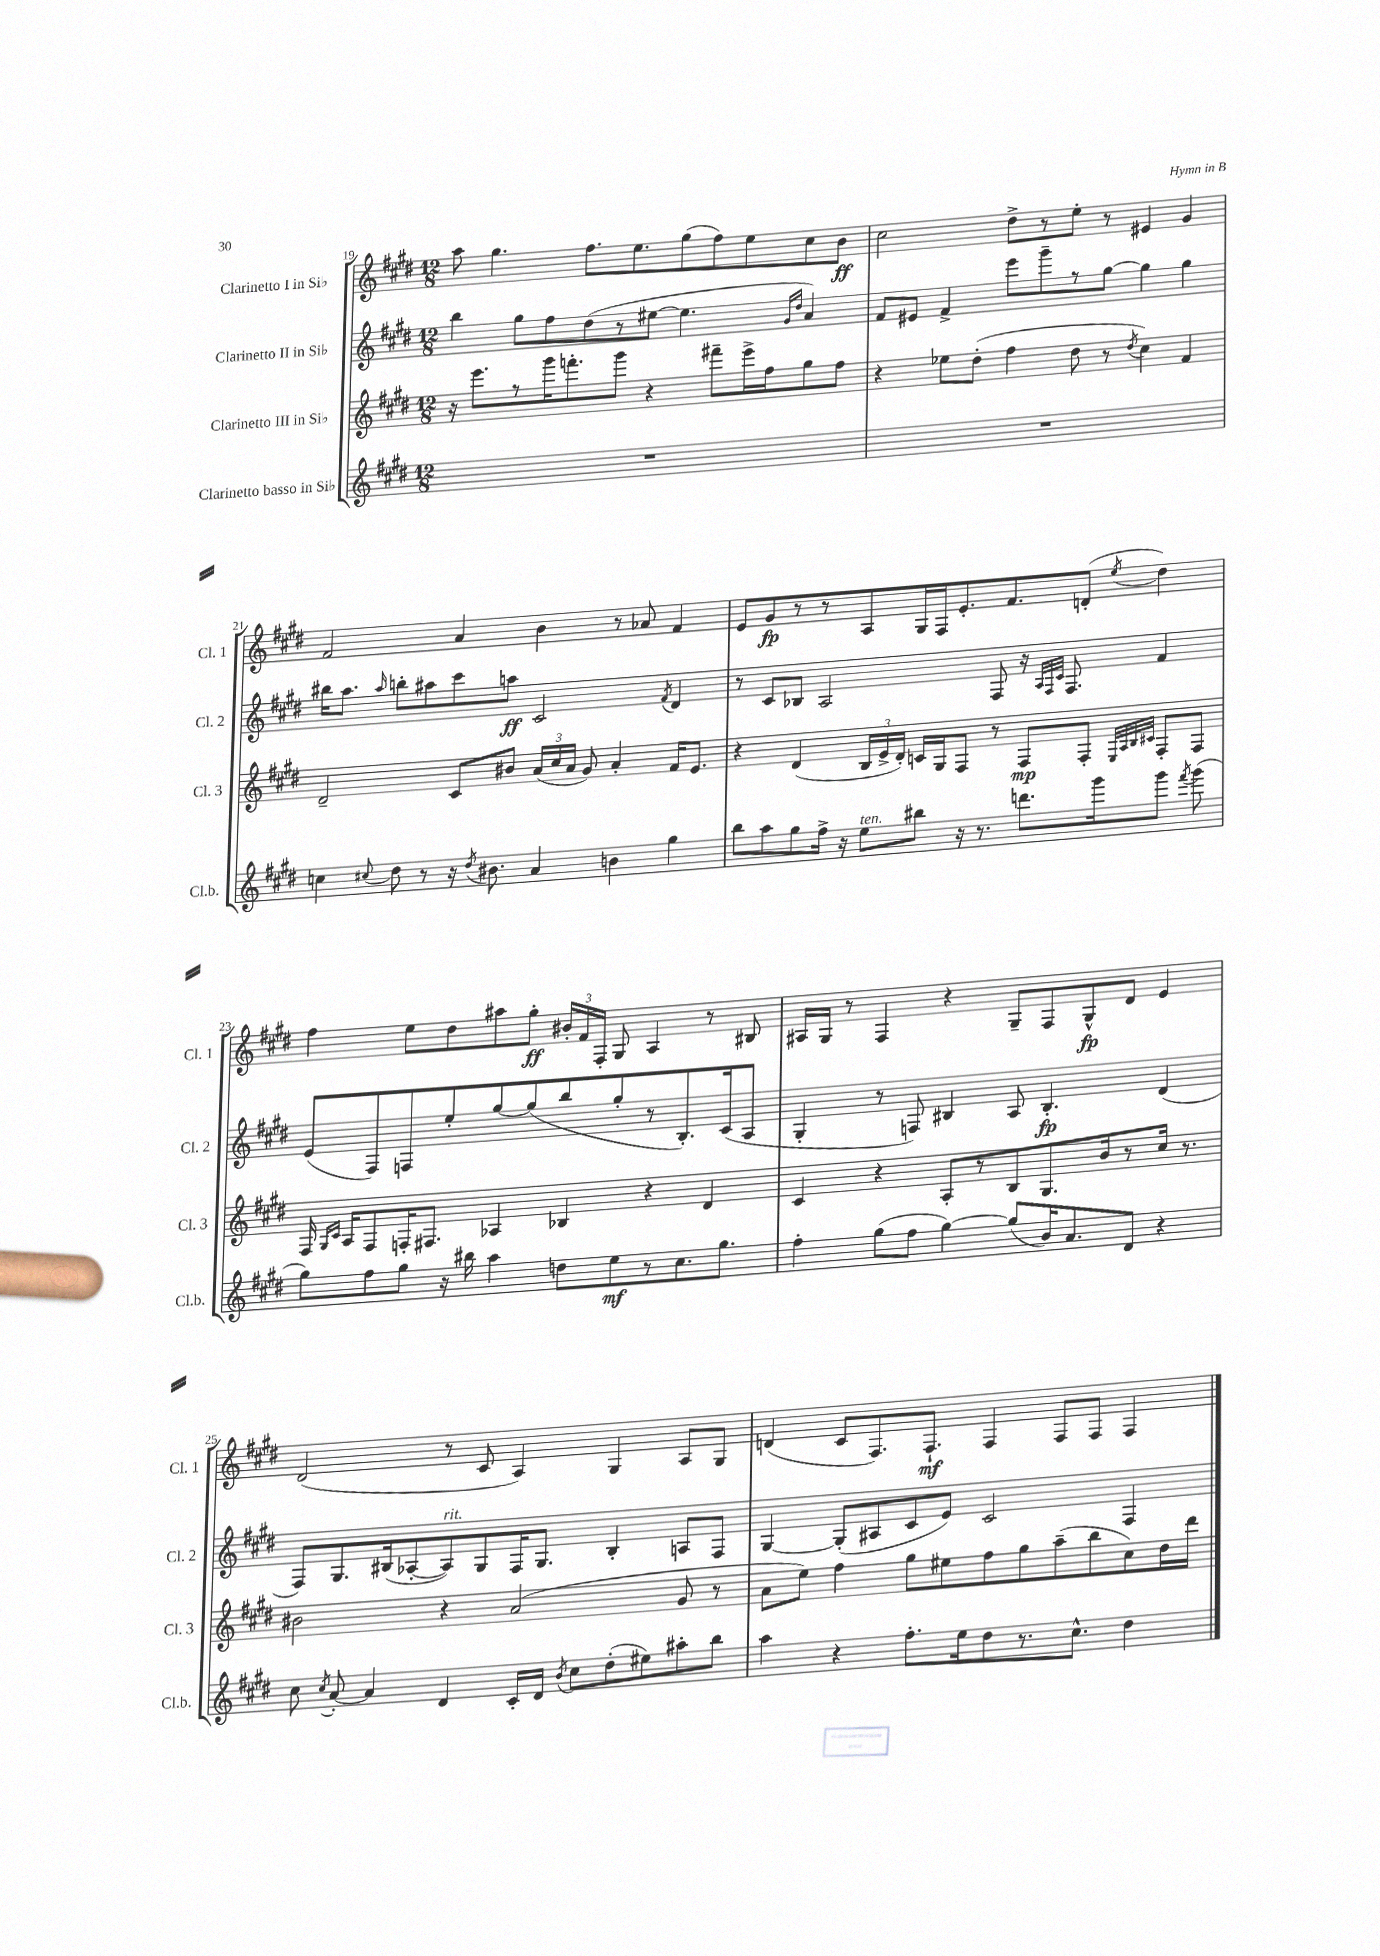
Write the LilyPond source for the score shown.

<<
\new StaffGroup <<
\new Staff = "s0" \with { instrumentName = "Clarinetto I in Sib" shortInstrumentName = "Cl. 1" } {
    \clef treble \key e \major \numericTimeSignature \time 12/8
    \autoBeamOff a''8 gis''4. fis''8.[ e''8. gis''8( fis''8) e''8 cis''8 b'8]\ff |
    cis''2 dis''8[-> r8 e''8]-. r8 eis'4 gis'4 |
    fis'2 a'4 b'4 r8 aes'8 fis'4 |
    e'8[ gis'8\fp r8 r8 a8 gis16 fis16 e'8.-. fis'8. d'8]-.( \acciaccatura { e''8 } dis''4) |
    fis''4 e''8[ dis''8 ais''8 gis''8]-.\ff \tuplet 3/2 { bis'16[-. fis'16 fis16]-. } gis8 a4 r8 bis8 |
    ais16[ gis16] r8 fis4 r4 gis8[-- fis8 gis8-^\fp dis'8] e'4 |
    dis'2( r8 cis'8 a4) gis4 a8[ gis8] |
    d'4( cis'8[ fis8.) fis8.]-!\mf fis4 fis8[ fis8] fis4 \bar "|." |
}
\new Staff = "s1" \with { instrumentName = "Clarinetto II in Sib" shortInstrumentName = "Cl. 2" } {
    \clef treble \key e \major \numericTimeSignature \time 12/8
    \autoBeamOff b''4 gis''8[ fis''8 dis''8( r8 eis''8]~ eis''4. \grace { gis'16[ dis''16] } a'4) |
    fis'8[ eis'8] fis'4-> e'''8[ gis'''8-- r8 gis''8]~ gis''4 gis''4 |
    bis''16[ a''8.] \grace { a''16 } b''8[-. ais''8 cis'''8 a''8]\ff cis'2 \acciaccatura { fis'8 } dis'4 |
    r8 cis'8[ bes8] a2 fis8 r16 \grace { a32[ fis32 cis'32] } fis8. fis'4 |
    e'8[( fis8) f8 e''8-. gis''8~ gis''8( b''8 gis''8-. r8 b8.-.) cis'16( a8] |
    gis4-. r8 f8) bis4 a8 bis4.-.\fp dis'4( |
    fis8[) gis8. bis16( aes8~-. aes8^\markup { \italic "rit." }) gis8 fis16 gis8.] bis4-. a8[ fis8] |
    gis4~ gis8[-.( ais8 cis'8 e'8]) cis'2 fis4 \bar "|." |
}
\new Staff = "s2" \with { instrumentName = "Clarinetto III in Sib" shortInstrumentName = "Cl. 3" } {
    \clef treble \key e \major \numericTimeSignature \time 12/8
    \autoBeamOff r16 e'''8.[ r8 gis'''16 f'''8.-. gis'''8] r4 fis'''8[-- e'''16-> fis''16 gis''8 fis''8] |
    r4 ees''8[ dis''8]-.( fis''4 dis''8 r8 \acciaccatura { dis''8 } cis''4) fis'4 |
    dis'2-- cis'8[ bis'8] \tuplet 3/2 { a'16[( cis''16 a'16] } gis'8) a'4-. fis'16[ e'8.] |
    r4 dis'4( \tuplet 3/2 { b16[ e'16-> dis'16]-.) } c'16[ gis16 fis8] r8 fis8[\mp fis8]-. \grace { e32[ a32 b32 cis'32] } fis8[-. fis8] |
    fis16 \grace { gis16[ cis'16] } a16[ fis8 f16-. fis8.] aes4 bes4 r4 dis'4 |
    cis'4 r4 a8[-. r8 b8 gis8. b'16 r8 cis''16] r8. |
    bis'2 r4 a'2( gis'8 r8 |
    a'8[ e''8]) fis''4 gis''8[ eis''8 fis''8 gis''8 a''8--( b''8 cis''8) dis''16 dis'''16] \bar "|." |
}
\new Staff = "s3" \with { instrumentName = "Clarinetto basso in Sib" shortInstrumentName = "Cl.b." } {
    \clef treble \key e \major \numericTimeSignature \time 12/8
    \autoBeamOff R1. |
    R1. |
    c''4 \appoggiatura { cis''8 } dis''8 r8 r16 \acciaccatura { dis''8 } bis'8. a'4 b'4 gis''4 |
    b''8[ a''8 gis''8 fis''16]-> r16 e''8[^\markup { \italic "ten." } bis''8] r16 r8. d'''8.[ gis'''16 gis'''8] \acciaccatura { fis'''8 } gis'''8( |
    gis''8[) fis''8 gis''8] r16 bis''16 a''4 d''8[ e''8\mf r8 cis''8. gis''8.] |
    fis''4-. gis''8[( fis''8] gis''4~) gis''8[( b'16) a'8. dis'8] r4 |
    cis''8 \acciaccatura { cis''8 } a'8~-. a'4 dis'4 cis'16[-. dis'16] \acciaccatura { b'8 } cis''8[ dis''8-.( eis''8) ais''8-. b''8] |
    a''4 r4 fis''8.[-. e''16 dis''8 r8. cis''8.]-^ dis''4 \bar "|." |
}
>>
>>
\layout { \context { \Score currentBarNumber = #19 } }
